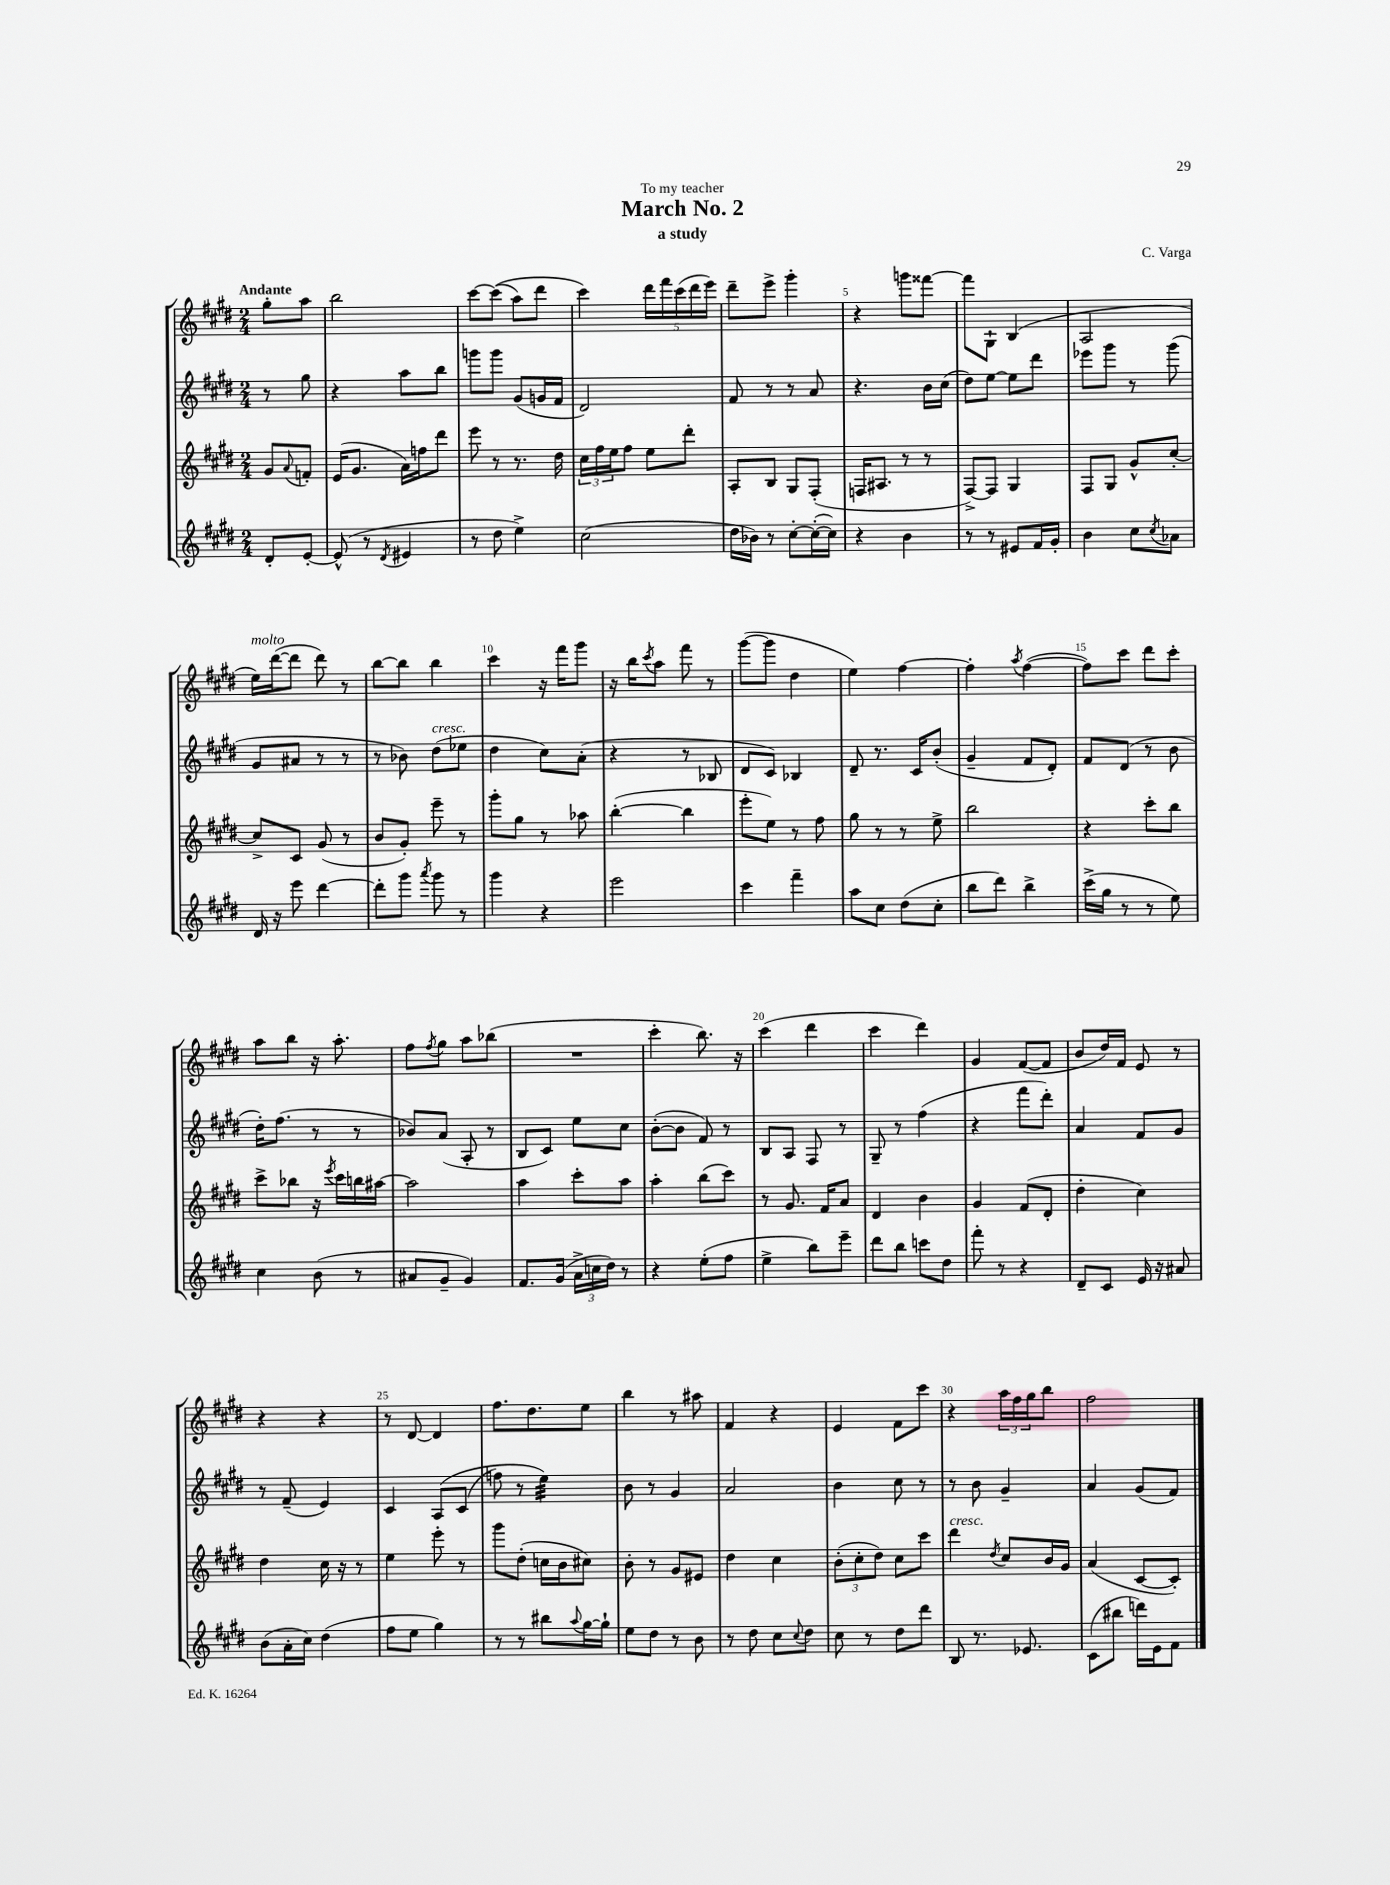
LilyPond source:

\header { title = "March No. 2" composer = "C. Varga" subtitle = "a study" dedication = "To my teacher" }
<<
\new StaffGroup <<
\new Staff = "s0" {
    \clef treble \key e \major \numericTimeSignature \time 2/4 \partial 4 \tempo "Andante"
    gis''8-. a''8 |
    b''2 |
    cis'''8~ cis'''8(\( a''8) dis'''8 |
    cis'''4\) \tuplet 5/4 { dis'''16 fis'''16 cis'''16( dis'''16 e'''16) } |
    dis'''8-- e'''8-> gis'''4-. |
    r4 g'''8 fisis'''8~ |
    fisis'''8 gis8-! b4( |
    a2 |
    e''16^\markup { \italic "molto" }) dis'''16~( dis'''8 dis'''8) r8 |
    b''8~ b''8 b''4 |
    cis'''4 r16 fis'''16 gis'''8 |
    r16 b''16 \acciaccatura { cis'''8 } a''8 fis'''8 r8 |
    gis'''8~( gis'''8 dis''4 |
    e''4) fis''4~ |
    fis''4-. \acciaccatura { a''8 } fis''4~( |
    fis''8) cis'''8 dis'''8 cis'''8-. |
    a''8 b''8 r16 a''8.-. |
    fis''8 \acciaccatura { fis''8 } gis''8 a''8 bes''8( |
    R2 |
    cis'''4-. b''8.) r16 |
    cis'''4( dis'''4 |
    cis'''4 dis'''4) |
    gis'4 fis'8~( fis'8 |
    b'8 dis''16) fis'16 e'8 r8 |
    r4 r4 |
    r8 dis'8~ dis'4 |
    fis''8. dis''8. e''8 |
    b''4 r8 ais''8 |
    fis'4 r4 |
    e'4 fis'8 cis'''8 |
    r4 \tuplet 3/2 { a''16 fis''16 gis''16 } b''8 |
    fis''2 \bar "|." |
}
\new Staff = "s1" {
    \clef treble \key e \major \numericTimeSignature \time 2/4 \partial 4
    r8 gis''8 |
    r4 a''8 b''8 |
    g'''8 g'''8 gis'8( g'16 fis'16 |
    dis'2) |
    fis'8 r8 r8 a'8 |
    r4. b'16 cis''16( |
    dis''8) e''8~ e''8 dis'''8 |
    ees'''8 gis'''8 r8 gis'''8( |
    gis'8 ais'8 r8 r8 |
    r8 bes'8) dis''8^\markup { \italic "cresc." }( ees''8 |
    dis''4 cis''8) a'8-.( |
    r4 r8 bes8 |
    dis'8 cis'8) bes4 |
    dis'8-- r8. cis'16 b'8-.( |
    gis'4-- fis'8 dis'8-.) |
    fis'8 dis'8( r8 b'8 |
    dis''16-.) fis''8.( r8 r8 |
    bes'8) a'8( a8-. r8 |
    b8 cis'8) e''8 cis''8 |
    b'8~-.( b'8 fis'8) r8 |
    b8 a8 fis8 r8 |
    gis8-- r8 fis''4( |
    r4 fis'''8 dis'''8-.) |
    a'4 fis'8 gis'8 |
    r8 fis'8--( e'4) |
    cis'4 a8\( cis'8( |
    f''8) r8 e''4:32\) |
    b'8 r8 gis'4 |
    a'2 |
    b'4 cis''8 r8 |
    r8 b'8 gis'4-- |
    a'4 gis'8( fis'8) \bar "|." |
}
\new Staff = "s2" {
    \clef treble \key e \major \numericTimeSignature \time 2/4 \partial 4
    gis'8 \appoggiatura { a'8 } f'8-. |
    e'16( gis'8. a'16) f''16 dis'''8 |
    e'''8 r8 r8. dis''16 |
    \tuplet 3/2 { cis''16 fis''16 e''16 } fis''8 e''8 dis'''8-. |
    a8-. b8 gis8 fis8-.( |
    f16 ais8. r8 r8 |
    fis8~->) fis8 gis4 |
    fis8 gis8 gis'8-^ cis''8~-. |
    cis''8-> cis'8 gis'8( r8 |
    b'8 gis'8-.) e'''8-- r8 |
    gis'''8-. gis''8 r8 aes''8 |
    b''4~-.( b''4 |
    e'''8-. e''8) r8 fis''8 |
    gis''8 r8 r8 e''8-> |
    b''2 |
    r4 cis'''8-. b''8 |
    cis'''8-> bes''8 r16 \acciaccatura { e'''8 } cis'''16 b''16 ais''16~ |
    ais''2 |
    a''4 cis'''8-. a''8 |
    a''4-. b''8( cis'''8) |
    r8 gis'8. fis'16 a'8 |
    dis'4 b'4 |
    gis'4 fis'8( dis'8-. |
    dis''4-. cis''4) |
    dis''4 cis''16 r16 r8 |
    e''4 e'''8-. r8 |
    gis'''8 dis''8-.( c''16 b'16 cis''8) |
    b'8-. r8 gis'8 eis'8 |
    dis''4 cis''4 |
    \tuplet 3/2 { b'8-.( cis''8-. dis''8) } cis''8 cis'''8 |
    dis'''4^\markup { \italic "cresc." } \acciaccatura { dis''8 } cis''8 b'16 gis'16 |
    a'4( cis'8~ cis'8-.) \bar "|." |
}
\new Staff = "s3" {
    \clef treble \key e \major \numericTimeSignature \time 2/4 \partial 4
    dis'8-. e'8~-. |
    e'8-^( r8 \acciaccatura { dis'8 } eis'4 |
    r8 dis''8 e''4->) |
    cis''2( |
    dis''16 bes'16) r8 cis''8~-. cis''16~-.( cis''16) |
    r4 b'4 |
    r8 r8 eis'8 fis'16 gis'16-. |
    b'4 cis''8 \acciaccatura { cis''8 } aes'8 |
    dis'16 r16 e'''8 dis'''4~ |
    dis'''8-. gis'''8 \acciaccatura { a'''8 } gis'''8 r8 |
    gis'''4 r4 |
    e'''2 |
    cis'''4 fis'''4-- |
    a''8 cis''8 dis''8( cis''8-. |
    b''8 dis'''8) b''4-> |
    cis'''16->( gis''16 r8 r8 e''8) |
    cis''4 b'8( r8 |
    ais'8 gis'8-- gis'4) |
    fis'8. gis'16( \tuplet 3/2 { a'16-> c''16 dis''16) } r8 |
    r4 e''8-.( fis''8 |
    e''4-> b''8) e'''8-- |
    dis'''8 b''8 c'''8 dis''8 |
    fis'''8-. r8 r4 |
    dis'8-- cis'8 e'16 r16 ais'8 |
    b'8( a'16-. cis''16) dis''4( |
    fis''8 e''8 gis''4) |
    r8 r8 bis''8 \appoggiatura { a''8 } gis''16~ gis''16-! |
    e''8 dis''8 r8 b'8 |
    r8 dis''8 cis''8 \appoggiatura { cis''8 } dis''8 |
    cis''8 r8 dis''8 dis'''8 |
    b8 r8. ees'8. |
    cis'8( bis''8 d'''16) e'16 fis'8 \bar "|." |
}
>>
>>
\layout { \context { \Score \override BarNumber.break-visibility = ##(#f #t #t) barNumberVisibility = #(every-nth-bar-number-visible 5) } }
